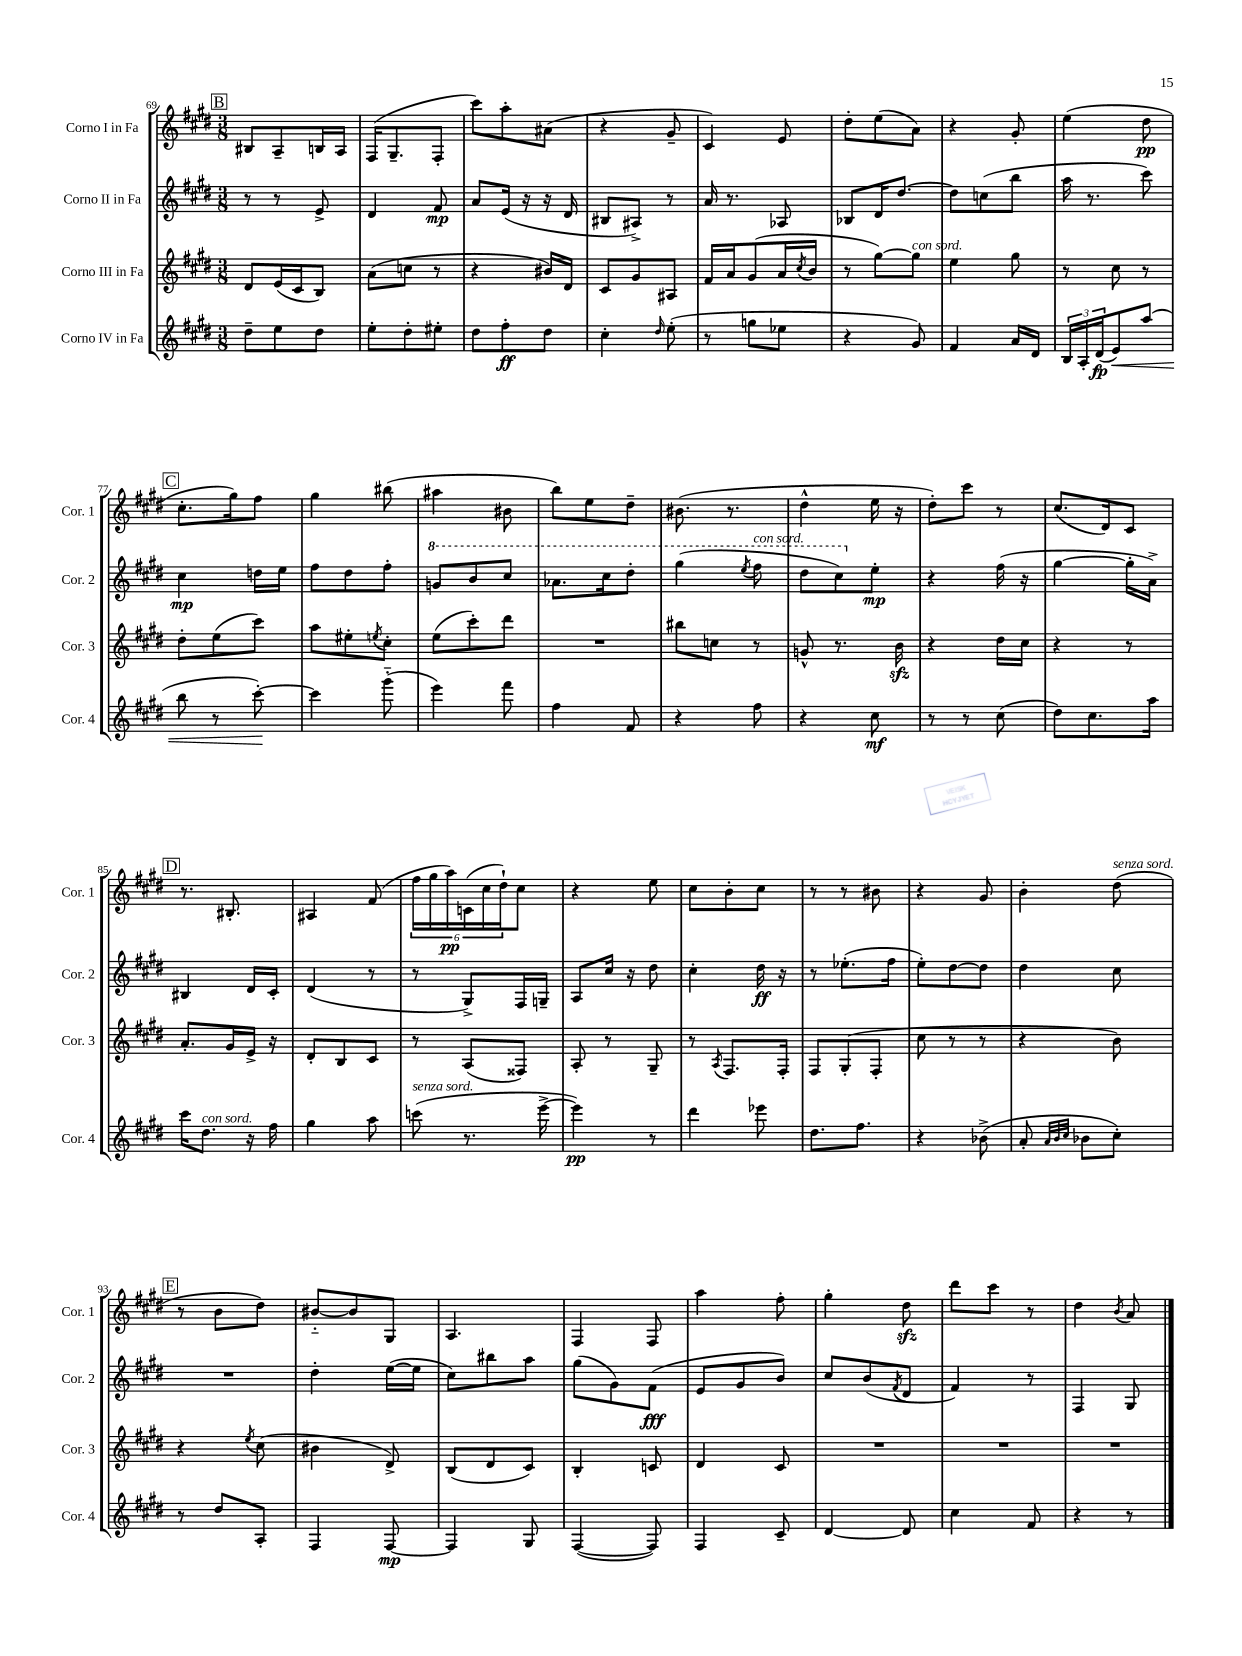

**kern	**kern	**kern	**kern
*staff4	*staff3	*staff2	*staff1
*clefG2	*clefG2	*clefG2	*clefG2
*k[f#c#g#d#]	*k[f#c#g#d#]	*k[f#c#g#d#]	*k[f#c#g#d#]
*M3/8	*M3/8	*M3/8	*M3/8
8dd#~	8d#	8r	8B#
8ee	(16e	8r	8A~
.	16c#	.	.
8dd#	8B)	8e^	16B
.	.	.	16A
=	=	=	=
8ee'	(8a	4d#	(16F#
.	.	.	8.G#~
8dd#'	8cc	.	.
8ee#'	8r	8f#	8F#'
=	=	=	=
8dd#	4r	8a	8ccc#)
8ff#'	.	(16e	8aa'
.	.	16r	.
8dd#	16b#)	16r	(8a#
.	16d#	16d#	.
=	=	=	=
4cc#'	8c#	8B#	4r
.	8g#	8A#^)	.
16qqdd#	.	.	.
(8ee'	8A#	8r	8g#~
=	=	=	=
8r	16f#	16a	4c#)
.	16a	8.r	.
8gg	(8g#	.	.
8ee-	16a	8A-	8e
.	8qcc#	.	.
.	16b	.	.
=	=	=	=
4r	8r	8B-	8dd#'
.	[8gg#)	16d#	(8ee
.	.	[8.dd#	.
8g#)	8gg#]	.	8a)
=	=	=	=
4f#	4ee	8dd#]	4r
.	.	(8cc	.
16a	8gg#	8bb	8g#'
16d#	.	.	.
=	=	=	=
24B	8r	16aa	(4ee
24A'	.	.	.
.	.	8.r	.
(24d#	.	.	.
8e)	8cc#	.	.
(8aa	8r	8ccc#)	8dd#
=	=	=	=
8bb	8dd#'	4cc#	8.cc#'
8r	(8ee	.	.
.	.	.	16gg#)
[8ccc#')	8ccc#)	16dd	8ff#
.	.	16ee	.
=	=	=	=
4ccc#]	8aa	8ff#	4gg#
.	8ee#'	8dd#	.
.	8qee	.	.
(8ggg#'~	8cc#'	8ff#'	(8bb#
=	=	=	=
4eee)	(8ee	8gg	4aa#
.	8ccc#')	8bb	.
8fff#	8ddd#	8ccc#	8b#
=	=	=	=
4ff#	4.r	8.aa-	8bb)
.	.	.	8ee
.	.	16ccc#	.
8f#	.	8ddd#'	8dd#~
=	=	=	=
4r	8bb#	(4ggg#	(8.b#
.	8cc	.	.
.	.	.	8.r
.	.	8qeee	.
8ff#	8r	8fff#	.
=	=	=	=
4r	8g^^	8ddd#	4dd#^^
.	8.r	8ccc#)	.
8cc#	.	8ee'	16ee
.	16b	.	16r
=	=	=	=
8r	4r	4r	8dd#')
8r	.	.	8ccc#
(8cc#	16dd#	(16ff#	8r
.	16cc#	16r	.
=	=	=	=
8dd#)	4r	[4gg#	(8.cc#
8.cc#	.	.	.
.	.	.	16d#)
.	8r	16gg#']	8c#
16aa	.	16a^)	.
=	=	=	=
16ccc#	8.a'	4B#	8.r
8.dd#	.	.	.
.	16g#	.	8.B#'
16r	16e^	16d#	.
16ff#	16r	16c#'	.
=	=	=	=
4gg#	8d#'	(4d#	4A#
.	8B	.	.
8aa	8c#	8r	(8f#
=	=	=	=
(8ccc	8r	8r	24ff#
.	.	.	24gg#
.	.	.	24aa)
8.r	(8A	8G#^)	(24c
.	.	.	24cc#
.	.	.	24dd#`)
.	8F##)	16F#	8cc#
[16eee^	.	16G~	.
=	=	=	=
4eee])	8A'	8A	4r
.	8r	16cc#	.
.	.	16r	.
8r	8G#~	8dd#	8ee
=	=	=	=
4ddd#	8r	4cc#'	8cc#
.	8qA	.	.
.	8.F#	.	8b'
8eee-	.	16dd#	8cc#
.	16F#'	16r	.
=	=	=	=
8.dd#	8F#	8r	8r
.	(8G#'	(8.ee-'	8r
8.ff#	.	.	.
.	8F#'	.	8b#
.	.	16ff#	.
=	=	=	=
4r	8cc#	8ee')	4r
.	8r	[8dd#	.
(8b-^	8r	8dd#]	8g#
=	=	=	=
8a'	4r	4dd#	4b'
32qqa	.	.	.
32qqb	.	.	.
32qqcc#	.	.	.
8b-	.	.	.
8cc#')	8b)	8cc#	(8dd#
=	=	=	=
8r	4r	4.r	8r
8dd#	.	.	8b
.	8qee	.	.
8A'	(8cc#	.	8dd#)
=	=	=	=
4F#	4b#	4dd#'	[8b#'~
.	.	.	8b#]
[8F#	8d#^)	([16ee	8G#
.	.	16ee]	.
=	=	=	=
4F#]	(8B	8cc#)	4.A
.	8d#	8bb#	.
8G#	8c#)	8aa	.
=	=	=	=
([4F#	4B'	(8gg#	4F#
.	.	8g#)	.
8F#])	8c	(8f#	8F#
=	=	=	=
4F#	4d#	8e	4aa
.	.	8g#	.
8c#~	8c#	8b)	8ff#'
=	=	=	=
[4d#	4.r	8cc#	4gg#'
.	.	(8b	.
.	.	8qf#	.
8d#]	.	8d#	8dd#
=	=	=	=
4cc#	4.r	4f#)	8ddd#
.	.	.	8ccc#
8f#	.	8r	8r
=	=	=	=
4r	4.r	4F#	4dd#
.	.	.	8qb
8r	.	8G#	8a
==	==	==	==
*-	*-	*-	*-
